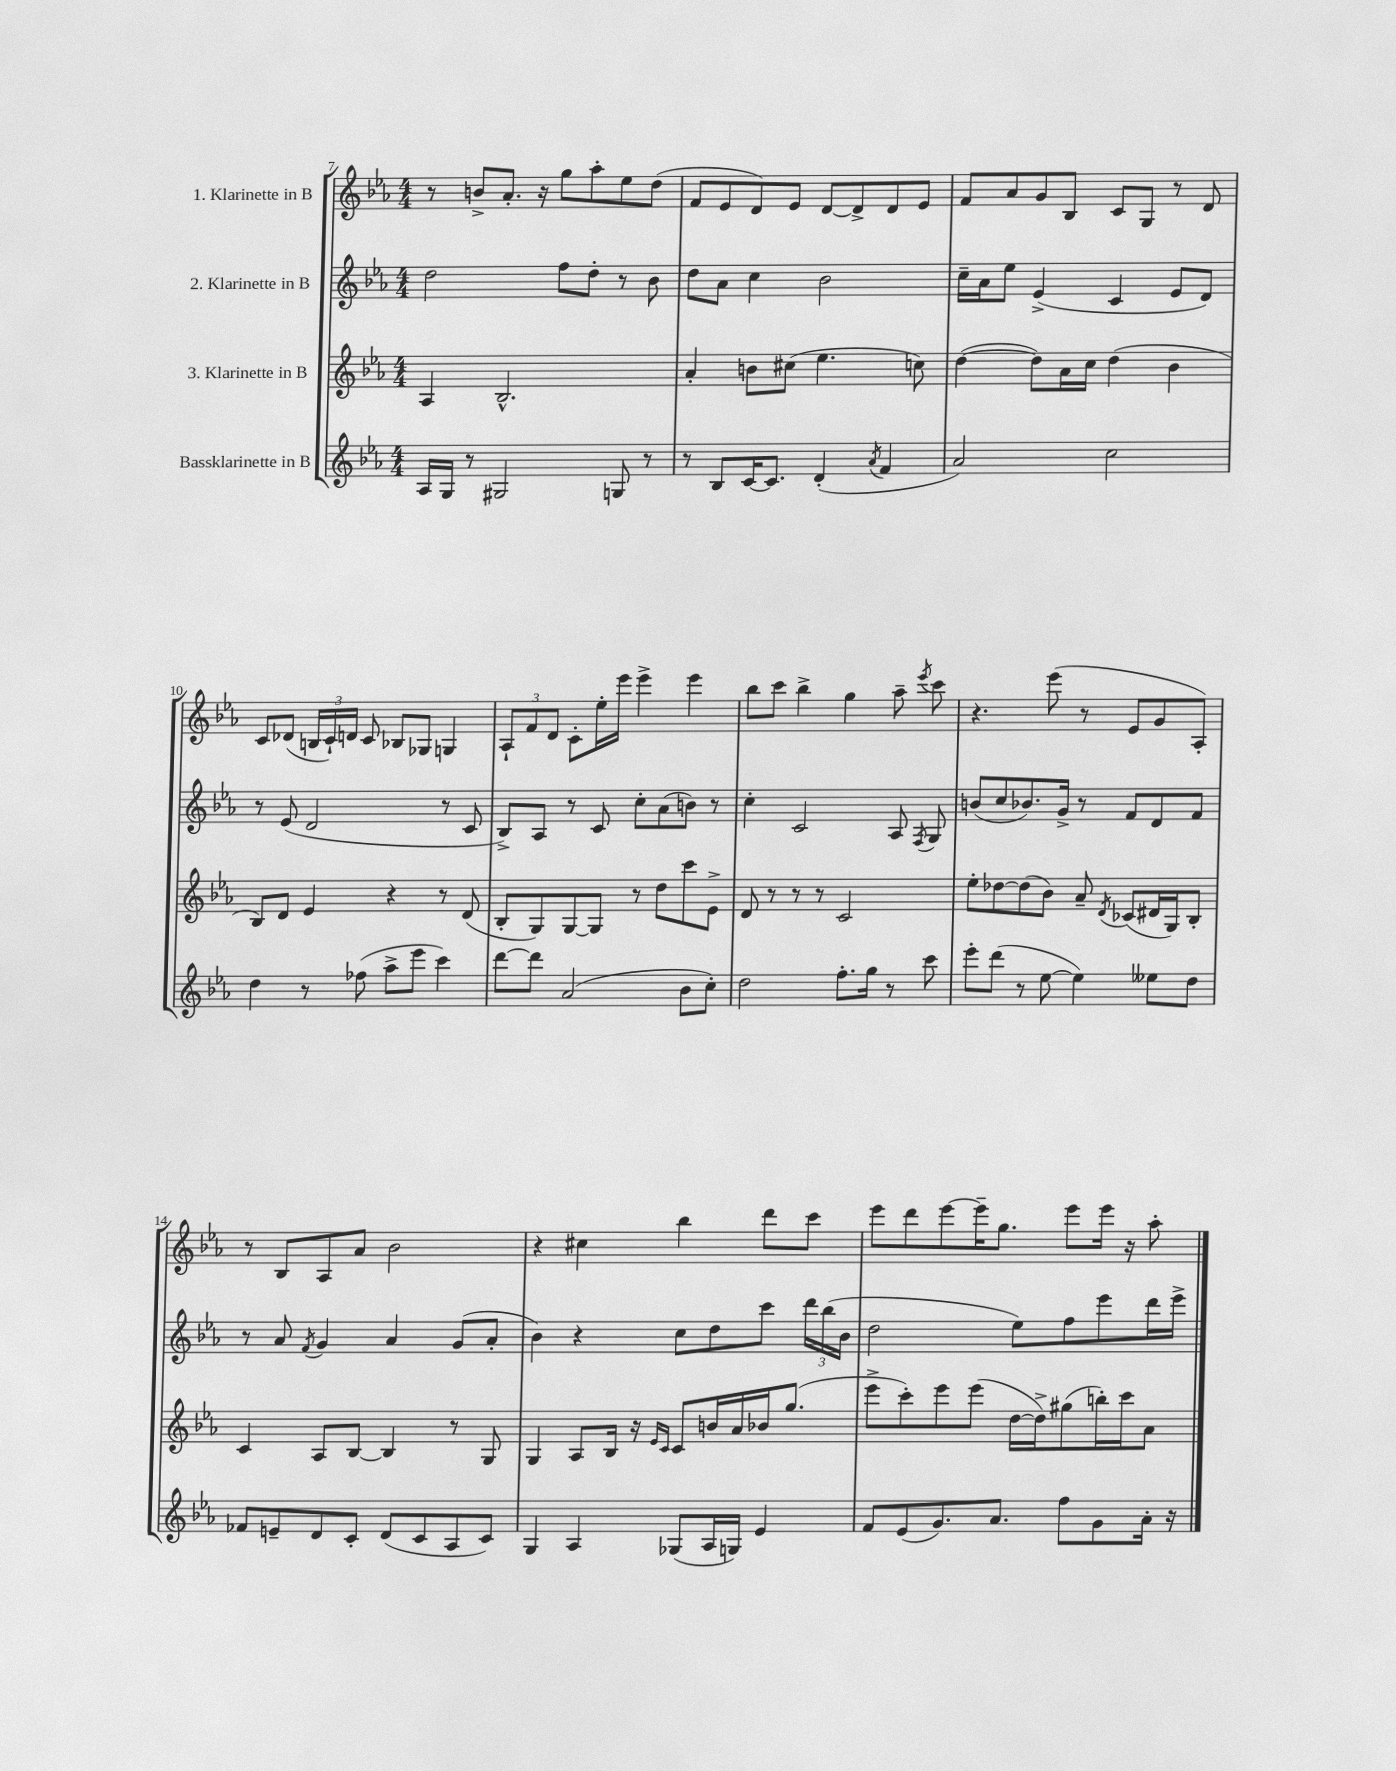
<<
\new StaffGroup <<
\new Staff = "s0" \with { instrumentName = "1. Klarinette in B" } {
    \clef treble \key ees \major \numericTimeSignature \time 4/4
    \autoBeamOff r8 b'8[-> aes'8.]-. r16 g''8[ aes''8-. ees''8 d''8]( |
    f'8[ ees'8 d'8) ees'8] d'8[~ d'8-> d'8 ees'8] |
    f'8[ aes'8 g'8 bes8] c'8[ g8] r8 d'8 |
    c'8[ des'8]( \tuplet 3/2 { b16[ c'16-!) d'16] } c'8 bes8[ ges8] g4 |
    \tuplet 3/2 { aes8[-! f'8 d'8] } c'8[-. ees''16-. ees'''16] ees'''4-> ees'''4 |
    bes''8[ c'''8] bes''4-> g''4 aes''8-- \acciaccatura { ees'''8 } c'''8 |
    r4. ees'''8( r8 ees'8[ g'8 aes8]-.) |
    r8 bes8[ aes8 aes'8] bes'2 |
    r4 cis''4 bes''4 d'''8[ c'''8] |
    ees'''8[ d'''8 ees'''8~ ees'''16-- g''8.] ees'''8[ ees'''16] r16 aes''8-. \bar "|." |
}
\new Staff = "s1" \with { instrumentName = "2. Klarinette in B" } {
    \clef treble \key ees \major \numericTimeSignature \time 4/4
    \autoBeamOff d''2 f''8[ d''8]-. r8 bes'8 |
    d''8[ aes'8] c''4 bes'2 |
    c''16[-- aes'16 ees''8] ees'4->( c'4 ees'8[ d'8]) |
    r8 ees'8( d'2 r8 c'8 |
    bes8[->) aes8] r8 c'8 c''8[-. aes'8( b'8]) r8 |
    c''4-. c'2 aes8 \acciaccatura { f8 } g8 |
    b'8[( c''8 bes'8.) g'16]-> r8 f'8[ d'8 f'8] |
    r8 aes'8 \acciaccatura { f'8 } g'4 aes'4 g'8[( aes'8]-. |
    bes'4) r4 c''8[ d''8 c'''8] \tuplet 3/2 { d'''16[ bes''16( bes'16] } |
    d''2 ees''8[) f''8 ees'''8 d'''16 ees'''16]-> \bar "|." |
}
\new Staff = "s2" \with { instrumentName = "3. Klarinette in B" } {
    \clef treble \key ees \major \numericTimeSignature \time 4/4
    \autoBeamOff aes4 bes2.-^ |
    aes'4-. b'8[ cis''8]( ees''4. c''8) |
    d''4~( d''8[) aes'16 c''16] d''4( bes'4 |
    bes8[) d'8] ees'4 r4 r8 d'8( |
    bes8[-. g8) g8~ g8] r8 d''8[ c'''8 ees'8]-> |
    d'8 r8 r8 r8 c'2 |
    ees''8[-. des''8~ des''8( bes'8]) aes'8-- \acciaccatura { d'8 } ces'8[( dis'16 g16) bes8]-. |
    c'4 aes8[ bes8]~ bes4 r8 g8 |
    g4 aes8[ bes16] r16 \grace { ees'16[ c'16] } c'8[ b'16 aes'16 bes'16 g''8.]( |
    ees'''8[-> c'''8-.) ees'''8 ees'''8]( d''16[~ d''16->) gis''8( b''16-.) c'''16 aes'8] \bar "|." |
}
\new Staff = "s3" \with { instrumentName = "Bassklarinette in B" } {
    \clef treble \key ees \major \numericTimeSignature \time 4/4
    \autoBeamOff aes16[ g16] r8 gis2 g8 r8 |
    r8 bes8[ c'16~ c'8.] d'4-.( \acciaccatura { aes'8 } f'4 |
    aes'2) c''2 |
    d''4 r8 fes''8( aes''8[-> ees'''8] c'''4) |
    d'''8[~ d'''8] aes'2( bes'8[ c''8]-.) |
    d''2 f''8.[-. g''16] r8 c'''8 |
    ees'''8[-. d'''8]( r8 ees''8~ ees''4) eeses''8[ d''8] |
    fes'8[ e'8-- d'8 c'8]-. d'8[( c'8 aes8 c'8]) |
    g4 aes4 ges8[( aes16 g16]) ees'4 |
    f'8[ ees'8( g'8.) aes'8.] f''8[ g'8 aes'16]-. r16 \bar "|." |
}
>>
>>
\layout { \context { \Score currentBarNumber = #7 } }
